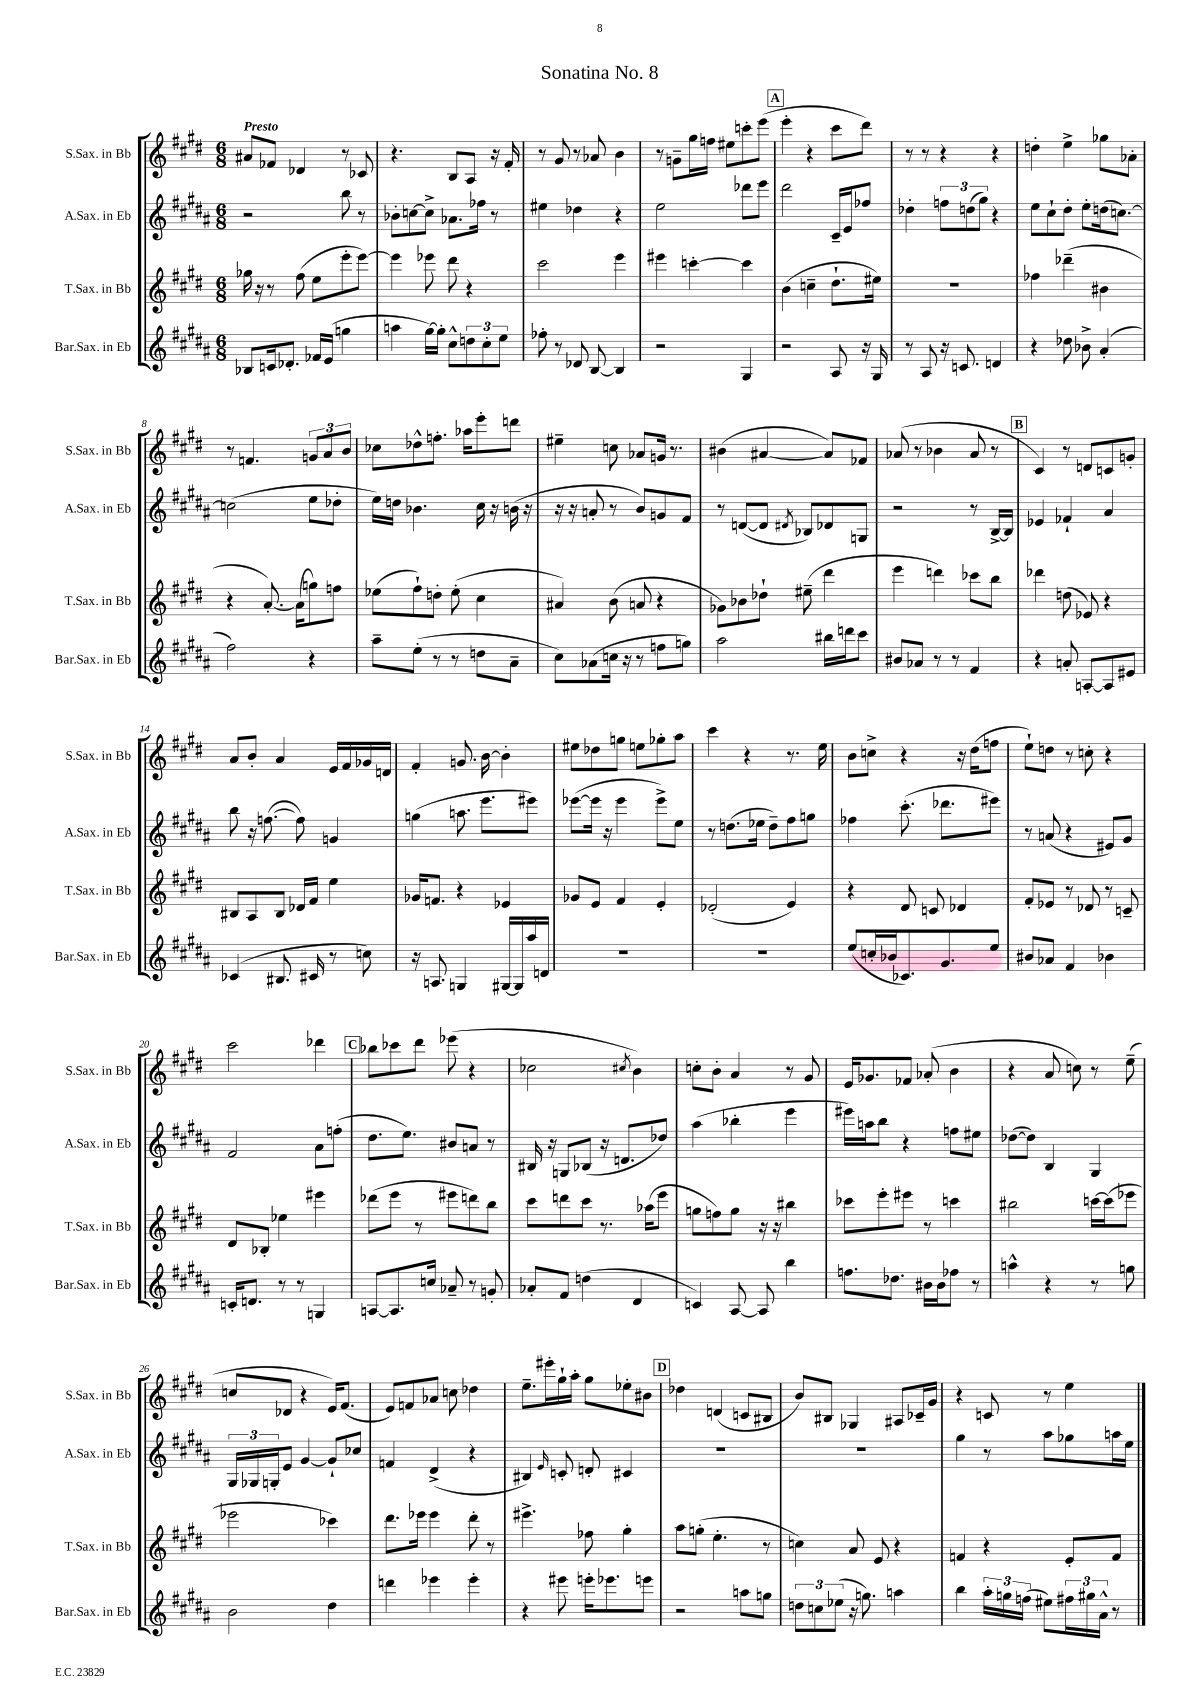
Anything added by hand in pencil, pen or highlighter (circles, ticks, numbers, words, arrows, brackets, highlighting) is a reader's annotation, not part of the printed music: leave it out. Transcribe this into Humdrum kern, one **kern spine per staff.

**kern	**kern	**kern	**kern
*staff4	*staff3	*staff2	*staff1
*clefG2	*clefG2	*clefG2	*clefG2
*k[f#c#g#d#a#]	*k[f#c#g#d#]	*k[f#c#g#d#a#]	*k[f#c#g#d#]
*M6/8	*M6/8	*M6/8	*M6/8
8B-	16gg-	2r	8a#
.	16r	.	.
16c	8r	.	8f-
8.d-'	.	.	.
.	(8ff#	.	4d-
16f-	8ee	.	.
(16e	.	.	.
4gg	8eee'	8bb	8r
.	[8eee)	8r	8c-
=	=	=	=
4aa	4eee]	8b-'	4.r
.	.	[8cc	.
[16gg#)	8eee-	8cc^]	.
16gg#']	.	.	.
8cc#^^	8ddd#	8.a-	8B
12dd	4r	.	8A
.	.	16ff-	.
12cc#'	.	.	.
.	.	8r	16r
12ee	.	.	.
.	.	.	16f#'
=	=	=	=
8ff-'	2ccc#	4ee#	8r
8r	.	.	8g#
8d-	.	4dd-	8r
[8B	.	.	8a-
4B]	4eee	4r	4b
=	=	=	=
2r	4eee#	2ee	8r
.	.	.	8g~
.	[4ccc'	.	16gg#
.	.	.	16ff
.	.	.	8ee#
4G#	4ccc]	8ddd-	8ccc'
.	.	8eee	(8eee
=	=	=	=
2r	(4b	2ddd#	4eee'
.	4cc~	.	4r
8A#	8.dd#`	16c#~	8ccc#
.	.	16e	.
16r	.	8ff-	8ddd#)
16G#	16ee#)	.	.
=	=	=	=
8r	2.r	4dd-'	8r
8A#	.	.	8r
16r	.	12ff	4r
8.c	.	.	.
.	.	(12dd	.
.	.	12gg#)	.
4d	.	4r	4r
=	=	=	=
4r	4ff-	8ee	4dd'
.	.	8cc#`	.
8dd-	(4ddd-~	8dd#'	4ee^
8b-^	.	8ee'	.
(4a#'	4b#	(16dd	8gg-
.	.	[8.cc)	.
.	.	.	8a-'
=	=	=	=
2ff#)	4r	(2cc]	8r
.	.	.	4.f
.	[8.a')	.	.
.	(16a]	.	.
4r	8gg)	8ee	12g
.	.	.	12a
.	8ff	8dd-'	.
.	.	.	12b
=	=	=	=
8aa#~	(8ee-	16ee)	8cc-
.	.	16dd	.
(8ee'	8ff#`)	4.b-	8dd-^^
8r	8dd'	.	8.ff'
8r	(8ee-'	.	.
.	.	.	16aa-
8dd	4cc#	16cc#	8eee'
.	.	16r	.
8a#~	.	(16b	8ddd
.	.	16r	.
=	=	=	=
8cc#)	4a#)	16r	4ee#~
.	.	16r	.
(8a-	.	8a'	.
16cc	(8b	8r	8cc
16r	.	.	.
8r	8a	8b)	8a-
8ff	4r	8g	16g
.	.	.	8.r
8gg)	.	8f#	.
=	=	=	=
2aa#	8g-)	8r	(4b#
.	8b-	([8d	.
.	8dd-`	8d]	[4a#
.	.	8qd#	.
.	(8ee#~	8B-)	.
16bb#	4ddd#	8d-	8a#])
16ddd	.	.	.
8ccc#	.	8G	8f-
=	=	=	=
8b#	4eee	2r	(8a-
8a-	.	.	8r
8r	4ddd)	.	4b-
8r	.	.	.
4f#	8ccc-	8r	8a-
.	8bb	[16B^	8r
.	.	16B]	.
=	=	=	=
4r	4ddd-	4e-	4c#)
8a'	(8dd	4f-`	8r
[8A'	8e-)	.	8d
8A]	4r	4a#	8c
8e#	.	.	8g'
=	=	=	=
(4c-	8B#	8bb	8a
.	8A	16r	8b'
.	.	([8.ff	.
8.B#	8B#	.	4a
.	16d-	8ff])	.
16c#	16f#	.	.
8r	4ee	4g	16e
.	.	.	16f#
8cc)	.	.	16g-
.	.	.	16d
=	=	=	=
16r	16g-	(4gg	4f#'
8.A	8.f	.	.
4G	4r	8.aa	8.g
.	.	8.eee	[16b
[16G#	4e-	.	4b']
16G#]	.	.	.
16aa#	.	8eee#)	.
16d	.	.	.
=	=	=	=
2.r	8g-	([8eee-	8ee#
.	8e	16eee-]	8dd-
.	.	16r	.
.	4f#	4eee-	8gg
.	.	.	8ee
.	4e'	8eee-^)	8gg-'
.	.	8ee	8aa
=	=	=	=
2.r	(2d-'	8r	4ccc#
.	.	(8.dd	.
.	.	.	4r
.	.	16ee-	.
.	.	8dd~)	.
.	4e)	8ff#	8.r
.	.	8gg	.
.	.	.	16ee
=	=	=	=
(8ee	4r	4ff-	8b
16cc'	.	.	8cc^
16b-	.	.	.
8.c-)	8d#	(8.ccc#'	4r
.	8c	.	.
8.g#	.	8.ddd-	.
.	4d-	.	16r
.	.	.	(16dd#
8ee	.	8eee#)	8ff
=	=	=	=
8b#	8f#'	8r	8ee`)
8a-	8e-	(8a	8dd
4f#	8r	4r	8r
.	8d-	.	8cc'
4b-	8r	8e#)	4r
.	8c~	8g#	.
=	=	=	=
16c'	8d#	2f#	2ccc#
8.d	.	.	.
.	8B-'	.	.
8r	4ee-	.	.
8r	.	.	.
4G	4eee#	8a#	4ddd-
.	.	(8ff'	.
=	=	=	=
[8A	(8ddd-	8.dd#	8bb-
8.A]	8eee	.	8ccc-
.	.	8.ee)	.
.	8r	.	8ddd#
16cc	.	.	.
8a-~	8eee#	8b#	(8eee-
8r	8ddd)	8a	4r
8g'	8bb	8r	.
=	=	=	=
8a-'	8ccc#	16B#	2cc-
.	.	16r	.
8f#	8ddd	8G	.
(4dd	8ccc#	(8B-	.
.	8.r	16r	.
.	.	8.d	.
.	.	.	8qcc#
4d#	.	.	4b)
.	(16aa-	.	.
.	8eee	8dd-)	.
=	=	=	=
4c)	8gg	(4aa#	8cc'
.	8ff)	.	8b'
[8A#	8gg	4bb-'	4a
8A#]	16r	.	.
.	16r	.	.
4bb	4bb#	4eee	8r
.	.	.	8g#
=	=	=	=
8.ff	8ccc-	16eee#)	16e
.	.	16aa	8.g-
.	8eee'	8bb	.
8.dd-	.	.	.
.	8eee#	4r	8f-
16b#	8r	.	(8a-'
16b#	.	.	.
8ff-	4ccc	8ff	4b
8r	.	8ee#	.
=	=	=	=
4aa^^	2bb#	([8dd-	4r
.	.	8dd-])	.
4r	.	4B	8a
.	.	.	8cc)
8r	[16ccc	4G#	8r
.	(16ccc]	.	.
8gg	8eee-	.	(8ee~
=	=	=	=
2b	2eee-	24G#	8cc
.	.	24G-	.
.	.	24G'	.
.	.	8e	8d-
.	.	[4g#	4r
4dd#	4ccc-)	8g#`]	16e)
.	.	.	(8.f#
.	.	8cc-	.
=	=	=	=
4ddd	8.ddd#	4f	8e)
.	.	.	8f
.	16eee-	.	.
4eee-	4eee-	(4d#^	8a-
.	.	.	8cc
4eee-'	8ddd#'	4r	4dd-
.	8r	.	.
=	=	=	=
4r	4.eee#^	4B#)	8.ee~
.	.	.	16eee#'
.	.	16qqe	.
8eee#	.	8c'	16gg#`
.	.	.	16aa'
16eee'	8ff-	8d'	8gg#
8.eee-	.	.	.
.	4gg#'	4c#	8ee-'
8eee	.	.	8b#
=	=	=	=
2r	8aa	2.r	4dd-
.	(8gg'	.	.
.	4.ee'	.	(4d
8aa	.	.	8c
8gg	8r	.	8B#
=	=	=	=
12dd	4cc)	2.r	8b)
12cc	.	.	.
.	.	.	8B#
(12ee-	.	.	.
16r	8a	.	4G-
8.gg)	.	.	.
.	8e	.	.
4aa	4r	.	8A#
.	.	.	16c-~
.	.	.	16g#
=	=	=	=
4bb	4f	4gg#	4r
24aa#'	4r	8r	8c
24gg	.	.	.
(24ff	.	.	.
8ee#)	.	8aa#	8r
24ff#	8e'	8gg-	4ee
24gg#	.	.	.
24a#^^	.	.	.
8r	8f	16aa	.
.	.	16ee	.
==	==	==	==
*-	*-	*-	*-
